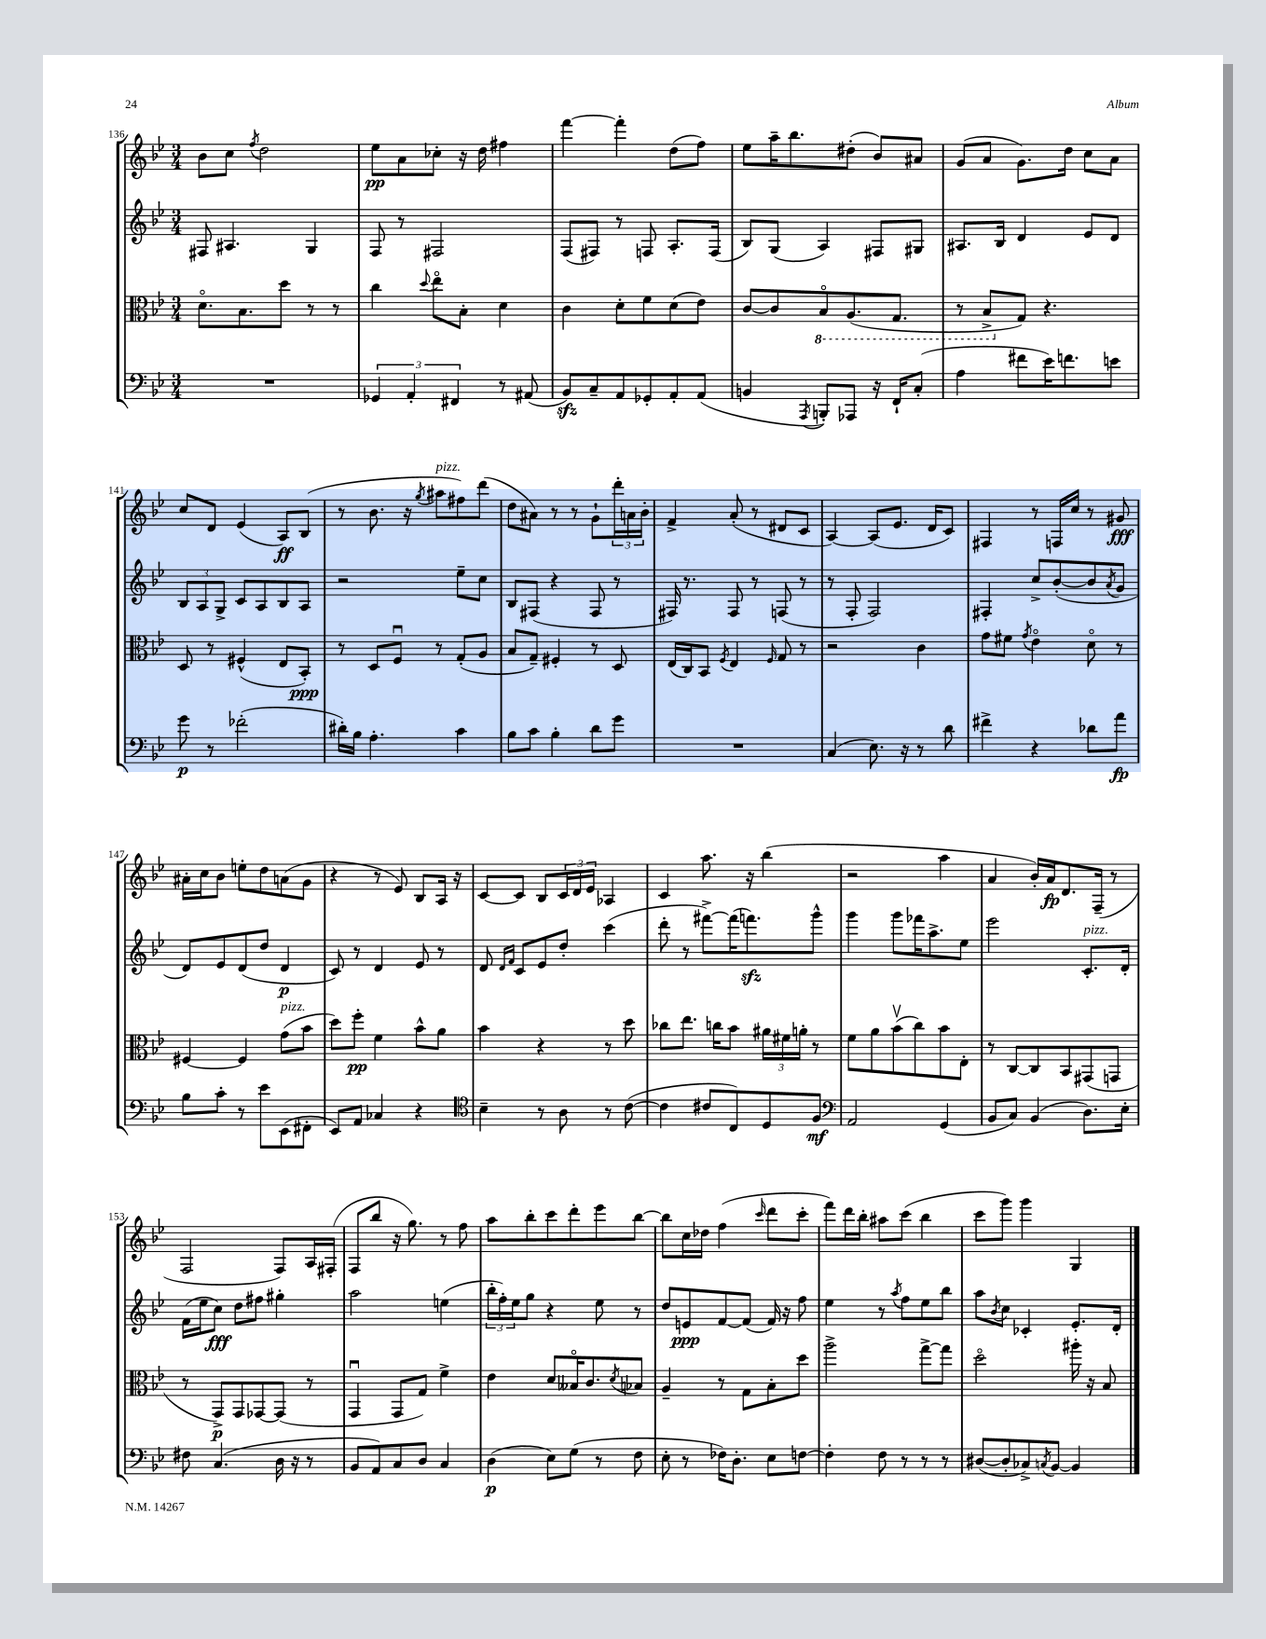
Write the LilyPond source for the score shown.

<<
\new StaffGroup <<
\new Staff = "s0" {
    \clef treble \key bes \major \numericTimeSignature \time 3/4
    bes'8 c''8 \acciaccatura { f''8 } d''2 |
    ees''8\pp a'8 ces''8-. r16 d''16 fis''4 |
    f'''4~ f'''4-. d''8( f''8) |
    ees''8 a''16-- bes''8. dis''8-.( bes'8) ais'8 |
    g'8( a'8 g'8.) d''16 c''8 a'8 |
    c''8 d'8 ees'4( a8\ff) bes8( |
    r8 bes'8. r16 \acciaccatura { g''8 } ais''8^\markup { \italic "pizz." } fis''8) d'''8( |
    d''8 ais'8) r8 r8 g'8-! \tuplet 3/2 { d'''16-. a'16 bes'16-. } |
    f'4-> a'8-.( r8 dis'8 c'8 |
    a4~) a8( ees'8. d'16 c'8) |
    fis4 r8 f16 c''16 r8 gis'8\fff |
    ais'16-. c''16 bes'8 e''8-. d''8 a'8( g'8 |
    r4 r8 ees'8) bes8 a16 r16 |
    c'8~ c'8 bes8 \tuplet 3/2 { c'16 d'16 ees'16 } aes4 |
    c'4 a''8. r16 bes''4( |
    r2 a''4 |
    a'4 bes'16-.) a'16\fp d'8. f16--( r8 |
    f2 f8) a16 fis16-.( |
    f8 bes''8 r16 g''8.) r8 f''8 |
    a''8 bes''8-. c'''8 d'''8-. ees'''8 bes''8~ |
    bes''8 c''16 des''16 f''4( \grace { c'''16 } d'''8 c'''8-. |
    f'''8) d'''16 bes''16-. ais''8 c'''8( bes''4 |
    c'''8 g'''8) g'''4 g4 \bar "|." |
}
\new Staff = "s1" {
    \clef treble \key bes \major \numericTimeSignature \time 3/4
    fis8 ais4. g4 |
    f8 r8 fis2 |
    f8( fis8) r8 f8 a8.-. f16( |
    bes8) g8( a4) fis8 gis8 |
    ais8. bes16 d'4 ees'8 d'8 |
    \tuplet 3/2 { bes8 a8 g8-> } c'8 a8 bes8 a8 |
    r2 ees''8-- c''8 |
    bes8 fis8( r4 fis8 r8 |
    fis16) r8. fis8 r8 f8( r8 |
    r8 f8-. f2) |
    fis4-. c''8-> bes'8~-.( bes'8 \acciaccatura { a'8 } g'8 |
    d'8) ees'8 d'8( d''8 d'4\p |
    c'8) r8 d'4 ees'8 r8 |
    d'8 \grace { d'16 f'16 } c'8 ees'8 d''8-. c'''4( |
    d'''8-. r8 fis'''8~->) fis'''16( f'''8.\sfz) g'''8-^ |
    g'''4 g'''8 fes'''16 a''8.-> ees''8 |
    ees'''2 c'8.-.^\markup { \italic "pizz." } d'16-. |
    f'16( ees''16 c''8\fff) d''8 fis''8 gis''4-. |
    a''2 e''4( |
    \tuplet 3/2 { bes''16-. f''16-.) ees''16 } g''8 r4 ees''8 r8 |
    d''8 e'8\ppp f'8~ f'8( f'16) r16 f''8 |
    ees''4 r8 \acciaccatura { a''8 } f''8 ees''8 bes''8 |
    a''8 \acciaccatura { bes'8 } c''8 ces'4-. ees'8.-. d'16-. \bar "|." |
}
\new Staff = "s2" {
    \clef alto \key bes \major \numericTimeSignature \time 3/4
    d'8.\flageolet bes8. d''8 r8 r8 |
    c''4 \appoggiatura { d''8 } ees''8\flageolet bes8-. d'4 |
    c'4 d'8-. f'8 d'8( ees'8) |
    c'8~ c'8 \ottava #-1 bes,8\flageolet a,8.( g,8. |
    r8 bes,8-> \ottava #0 g8) r4. |
    d8 r8 fis4-^( ees8 bes,8-.\ppp) |
    r8 d8 f8\downbow r8 g8-.( a8 |
    bes8 g8--) fis4-. r8 d8 |
    ees16( c16) bes,8 \acciaccatura { f8 } ees4 \grace { f16 } g8 r8 |
    r2 c'4 |
    g'8 fis'8 \acciaccatura { g'8 } ees'4\flageolet d'8\flageolet r8 |
    fis4~ fis4 g'8^\markup { \italic "pizz." }( bes'8 |
    d''8) f''8-.\pp f'4 bes'8-^ a'8 |
    bes'4 r4 r8 d''8 |
    ces''8 ees''8. c''16 bes'8 \tuplet 3/2 { ais'16 fis'16 a'16-. } r8 |
    f'8 a'8 bes'8\upbow( c''8) bes'8 ees8-. |
    r8 c8~ c8 bes,8 gis,8( g,8 |
    r8 g,8->\p) g,8 ges,8~ ges,8( r8 |
    g,4\downbow g,8 g8) f'4-> |
    ees'4 d'8 beses16\flageolet c'8. \acciaccatura { d'8 } bes8 |
    a4-- r8 g8 bes8-. d''8 |
    a''2-> g''8~-> g''8 |
    d''2\flageolet ais''16-. r16 bes8 \bar "|." |
}
\new Staff = "s3" {
    \clef bass \key bes \major \numericTimeSignature \time 3/4
    R2. |
    \tuplet 3/2 { ges,4 a,4-. fis,4 } r8 ais,8( |
    bes,8\sfz) c8-- a,8 ges,8-. a,8-. a,8( |
    b,4 \acciaccatura { a,,8 } b,,8-.) aes,,8 r16 f,16-! c8-.( |
    a4 fis'8 ees'16) f'8. e'8 |
    g'8\p r8 fes'2-.( |
    dis'16-.) bes16 a4.-. c'4 |
    bes8 c'8 bes4-. d'8 g'8 |
    R2. |
    c4( ees8.) r16 r8 d'8 |
    fis'4-> r4 des'8 a'8\fp |
    bes8 c'8-. r8 ees'8 ees,8( fis,8-. |
    ees,8) a,8 ces4 r4 |
    \clef tenor bes4-- r8 a8 r8 c'8~( |
    c'4 cis'8 c8) d8 f8\mf |
    \clef bass a,2 g,4( |
    bes,8 c8) bes,4( d8.) ees16-. |
    fis8 c4.( d16 r16 r8 |
    bes,8 a,8) c8 d8 c4 |
    d4\p( ees8) g8( r8 f8 |
    ees8-. r8 fes16) d8.-. ees8 f8~ |
    f4-. f8 r8 r8 r8 |
    dis8~( dis8-. ces8->) \acciaccatura { c8 } bes,8~ bes,4 \bar "|." |
}
>>
>>
\layout { \context { \Score currentBarNumber = #136 } }
